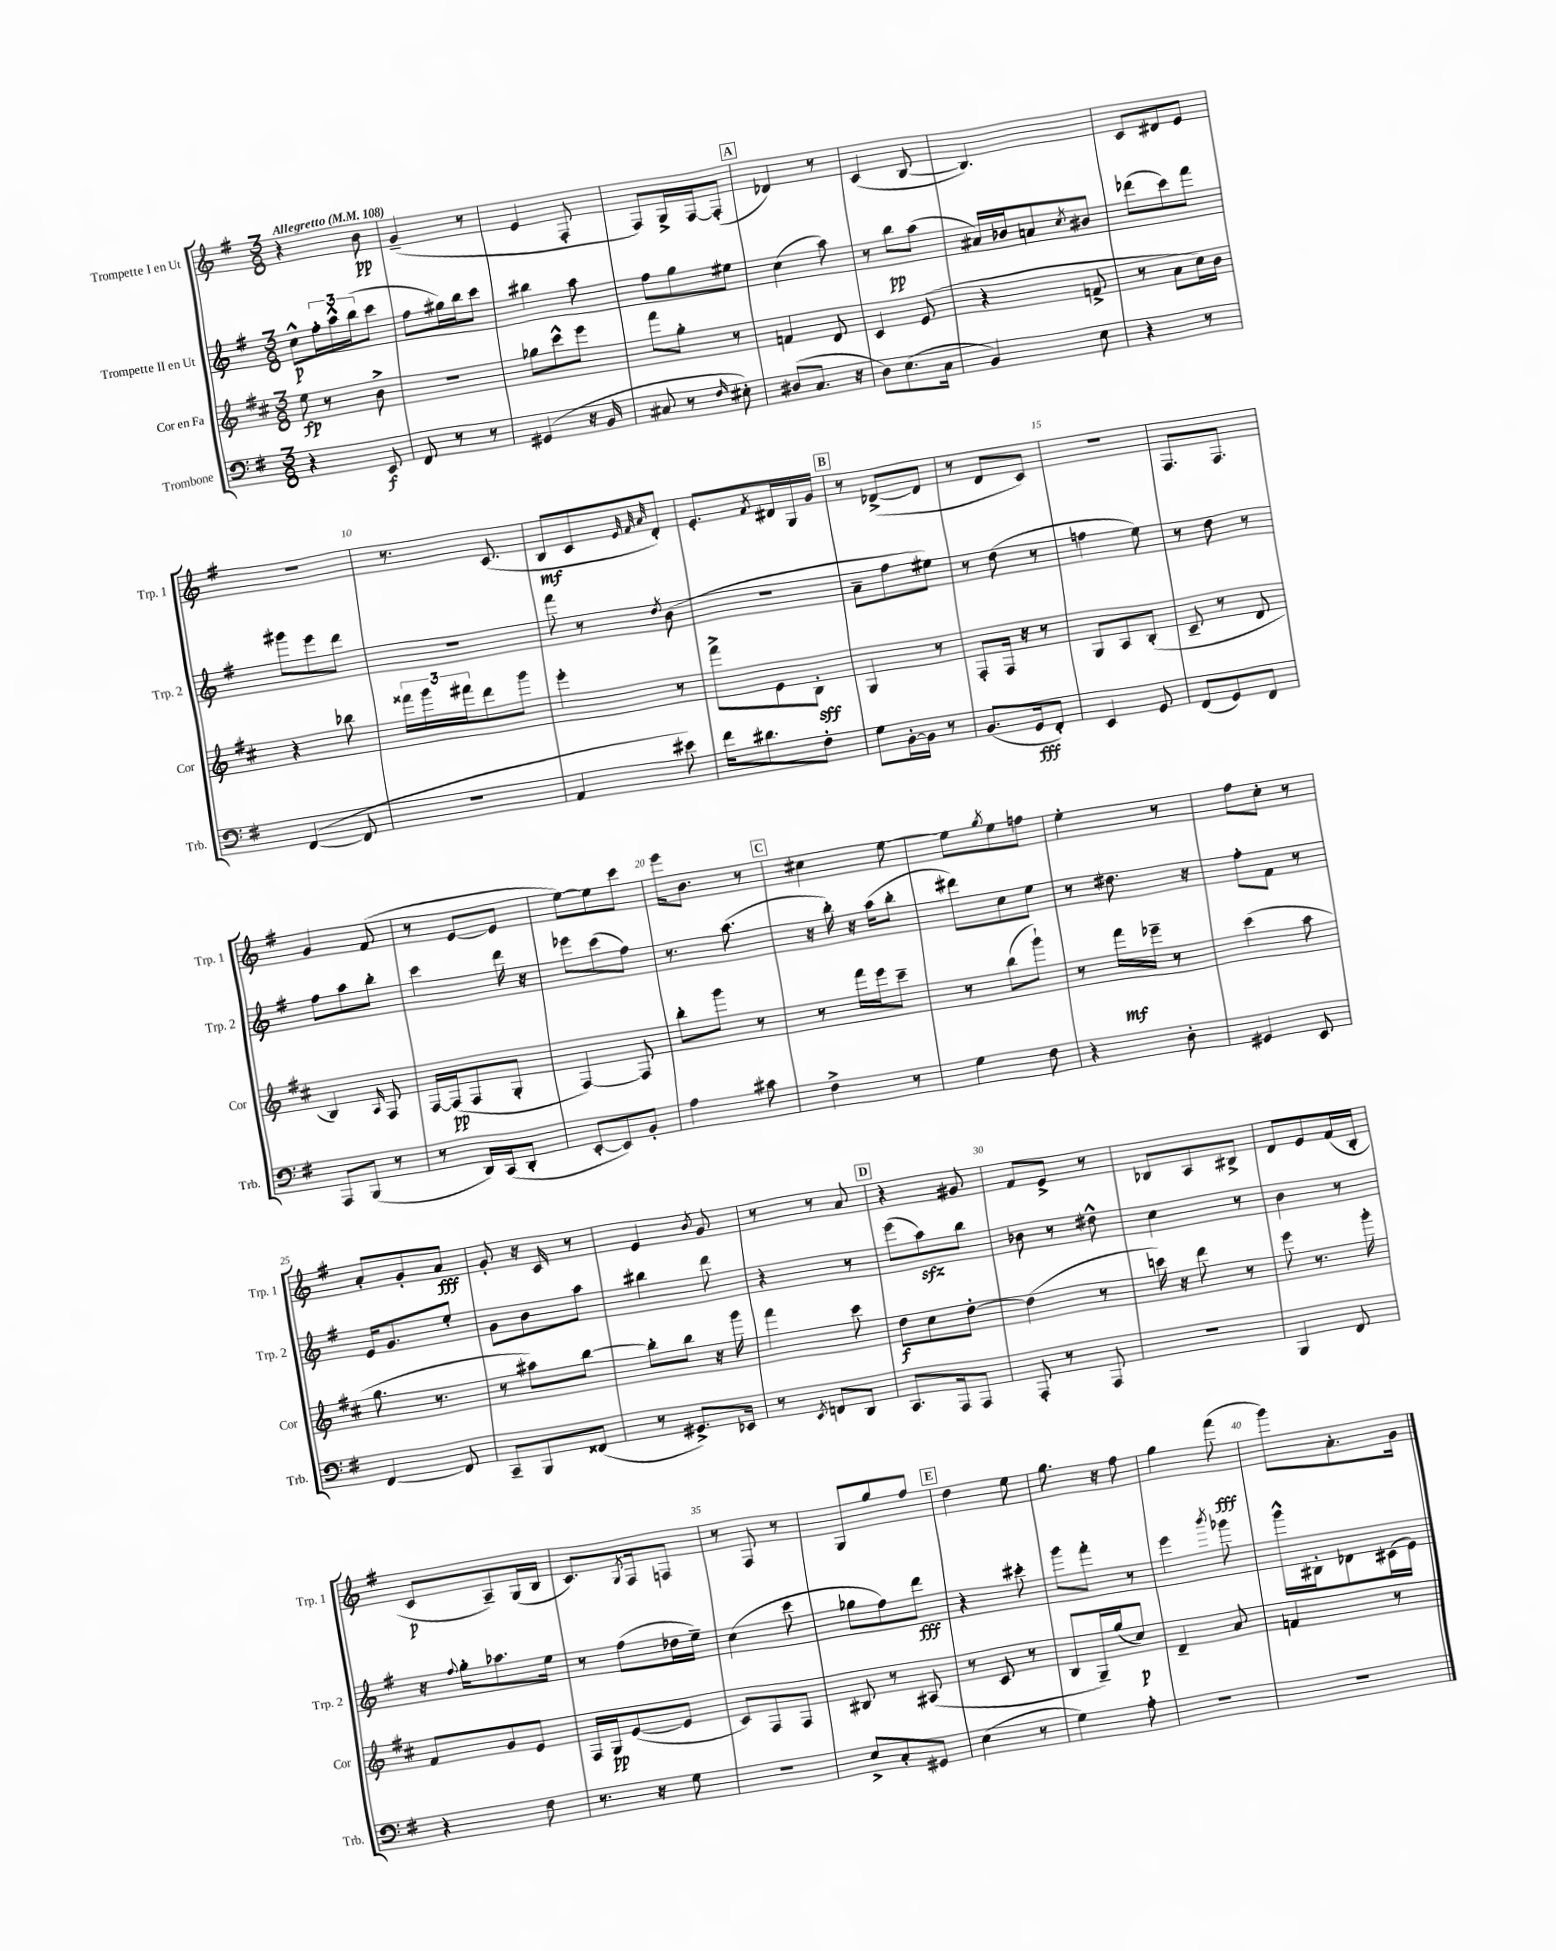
<<
\new StaffGroup <<
\new Staff = "s0" \with { instrumentName = "Trompette I en Ut" shortInstrumentName = "Trp. 1" } {
    \clef treble \key g \major \numericTimeSignature \time 3/8 \tempo "Allegretto" 4 = 108
    r4 b'8\pp |
    g'4--( r8 |
    e'4 fis8-. |
    fis8) g16-> fis16~ fis8-.( |
    \mark \markup { \box "A" } des'4) r8 |
    c'4( b8~ |
    b4.) |
    c'8 dis'8 e'8 |
    R4. |
    r8. c'8.( |
    b8\mf c'8 \grace { e'32 fis'32 a'32 } d'8-.) |
    e'8.-. \acciaccatura { fis'8 } dis'16 g16 g'16 |
    \mark \markup { \box "B" } r8 des'8~->( des'8 |
    r8 d'8 c'8) |
    R4. |
    fis8. fis8. |
    g'4 fis'8( |
    r8 e'8~ e'8 |
    e''8~) e''8 c'''8 |
    e'''16 b'8. r8 |
    \mark \markup { \box "C" } cis''4 e''8~ |
    e''8 \acciaccatura { g''8 } e''8 f''8 |
    e''4-. r8 |
    fis''8 c''8-. r8 |
    a'8-. g'8-. a'8\fff |
    g'8-. r16 c'16 r8 |
    e'4 \acciaccatura { b'8 } g'8 |
    r8 r8 a'8 |
    \mark \markup { \box "D" } r4 gis'8 |
    fis'8 e'8-> r8 |
    bes8 a8 bis8-> |
    d'8 e'8 fis'16( b16-. |
    c'8\p a8--) g16( b16 |
    c'8.) \acciaccatura { g8 } fis16 f8 |
    r8 fis8 r8 |
    g8 g''8 fis''8 |
    \mark \markup { \box "E" } d''4 e''8 |
    g''8. r16 fis''8 |
    g''4 fis'''8\fff( |
    g'''8) a'8.-. g'16 \bar "|." |
}
\new Staff = "s1" \with { instrumentName = "Trompette II en Ut" shortInstrumentName = "Trp. 2" } {
    \clef treble \key g \major \numericTimeSignature \time 3/8
    c''8-^\p \tuplet 3/2 { fis''16-. a''16-^ b''16( } c'''8 |
    fis''8 gis''16) b''16 c'''8 |
    bis''4 a''8 |
    fis''8 g''8 eis''8 |
    \mark \markup { \box "A" } c''4( a''8) |
    r8 b''8\pp a''8( |
    ais'16) bes'16 a'8 \acciaccatura { c''8 } bis'8 |
    des'''8( c'''8) fis'''8 |
    gis'''8 e'''8 d'''8 |
    R4. |
    fis'''8 r8 \acciaccatura { d''8 } b'8( |
    r4. |
    \mark \markup { \box "B" } a'8-- fis''8 eis''8) |
    r8 d''8( r8 |
    f''4 e''8) |
    r8 d''8 r8 |
    fis''8 a''8 b''8-. |
    c'''4 d'''16 r16 |
    ees'''8 c'''8( fis''8) |
    r8. a''8.( |
    \mark \markup { \box "C" } r16 b''16-.) r16 a''16( b''8-. |
    dis'''8) c''8 e''8 |
    r8 dis''8. r16 |
    fis''8-. fis'8 r8 |
    e'16 g'8. e''8-. |
    g'8 b'8 a''8 |
    bis''4 d'''8 |
    r4 r8 |
    \mark \markup { \box "D" } e'''8( a''8\sfz) b''8 |
    bes'8 r8 dis''8-^ |
    c''4 r8 |
    b'4 r8 |
    r16 \appoggiatura { fis''8 } g''16-. aes''8. e''16 |
    r8 fis''8( des''16 e''16--) |
    c''4( c'''8 |
    ges''8 fis''8) d'''8\fff |
    \mark \markup { \box "E" } r4 cis'''8-. |
    g'''8 fis'''8-. r8 |
    e'''4 \acciaccatura { b'''8 } ges'''8 |
    g'''16-^ bis16-. des'8 cis'16( e'16) \bar "|." |
}
\new Staff = "s2" \with { instrumentName = "Cor en Fa" shortInstrumentName = "Cor" } {
    \clef treble \key d \major \numericTimeSignature \time 3/8
    e''8\fp r8 b'8-> |
    R4. |
    ges''8 cis'''8-^ e'''8 |
    fis'''8 g''8-. r8 |
    \mark \markup { \box "A" } f'4 d'8 |
    cis'4 e'8( |
    r4 f'8-> |
    r8 a'8 cis''16) b'16 |
    r4 bes''8 |
    \tuplet 3/2 { fisis'''16 g'''16 fis'''16 } d'''8 g'''8 |
    e'''4-. r8 |
    fis'''8-> e'8 b8-.\sff |
    \mark \markup { \box "B" } g4 r8 |
    fis8-. fis16 r16 r8 |
    g8 a8 b8-.( |
    cis'8-- r8 d'8 |
    b4) \grace { a16 } fis8 |
    fis16~ fis16\pp( fis8 g8-. |
    fis4~) fis8 |
    b''8-. g'''8 r8 |
    \mark \markup { \box "C" } r8 fis'''16 e'''16 cis'''8-- |
    r8 b''8( g'''8-!) |
    r8 fis'''16\mf ees'''16-- r8 |
    cis'''4( a''8 |
    g''8. r8. |
    r8 ais''8) b''8~ |
    b''8-. b''8 r16 g'''16 |
    fis'''4 cis'''8 |
    \mark \markup { \box "D" } d''8\f cis''8 d''8~-. |
    d''4( r8 |
    c'''16) r16 d'''8 r8 |
    e'''8 r8. g'''16-. |
    fis'8 g'8 e'8 |
    fis16 g16\pp e'8~( e'8 |
    cis'8) fis8 fis8 |
    bis8 r8 ais8( |
    \mark \markup { \box "E" } r8 cis'8 r8 |
    b8 g16--) g''16( cis''8\p) |
    d'4-- a'8 |
    f'4 r8 \bar "|." |
}
\new Staff = "s3" \with { instrumentName = "Trombone" shortInstrumentName = "Trb." } {
    \clef bass \key g \major \numericTimeSignature \time 3/8
    r4 e,8\f |
    fis,8 r8 r8 |
    gis,4( r16 b,16 |
    cis8 r8 \grace { fis16 } eis8-.) |
    \mark \markup { \box "A" } dis8( c8. r16 |
    d8) e8.( c16 |
    b,4) e8 |
    r4 r8 |
    fis,4~( fis,8 |
    R4. |
    a,4 eis'8) |
    fis'16 dis'8. fis8-. |
    \mark \markup { \box "B" } g8 b,16~-. b,16 r8 |
    b,8.( g,16\fff fis,8-.) |
    e,4 g,8 |
    fis,8( g,8) fis,8 |
    a,,8 b,,8( r8 |
    r8 d,16) c,16( d,8-. |
    e,8~-. e,8) b,8-. |
    a4 cis'8 |
    \mark \markup { \box "C" } fis4-> r8 |
    g4 fis8 |
    r4 d8-. |
    gis,4 e,8 |
    fis,4~ fis,8 |
    c,8-- b,,8 fisis,8( |
    r8 gis,8.->) ees,16 |
    r8 \acciaccatura { e,8 } f,8 d,8 |
    \mark \markup { \box "D" } c,8. a,,16 a,,8 |
    a,,8-. r8 a,,8 |
    R4. |
    b,,4 fis,8 |
    r4 fis8 |
    r8. r16 g8 |
    R4. |
    e8-> c8-. gis,8 |
    \mark \markup { \box "E" } e4( r8 |
    g4) a8-. |
    R4. |
    R4. \bar "|." |
}
>>
>>
\layout { \context { \Score \override BarNumber.break-visibility = ##(#f #t #t) barNumberVisibility = #(every-nth-bar-number-visible 5) } }
